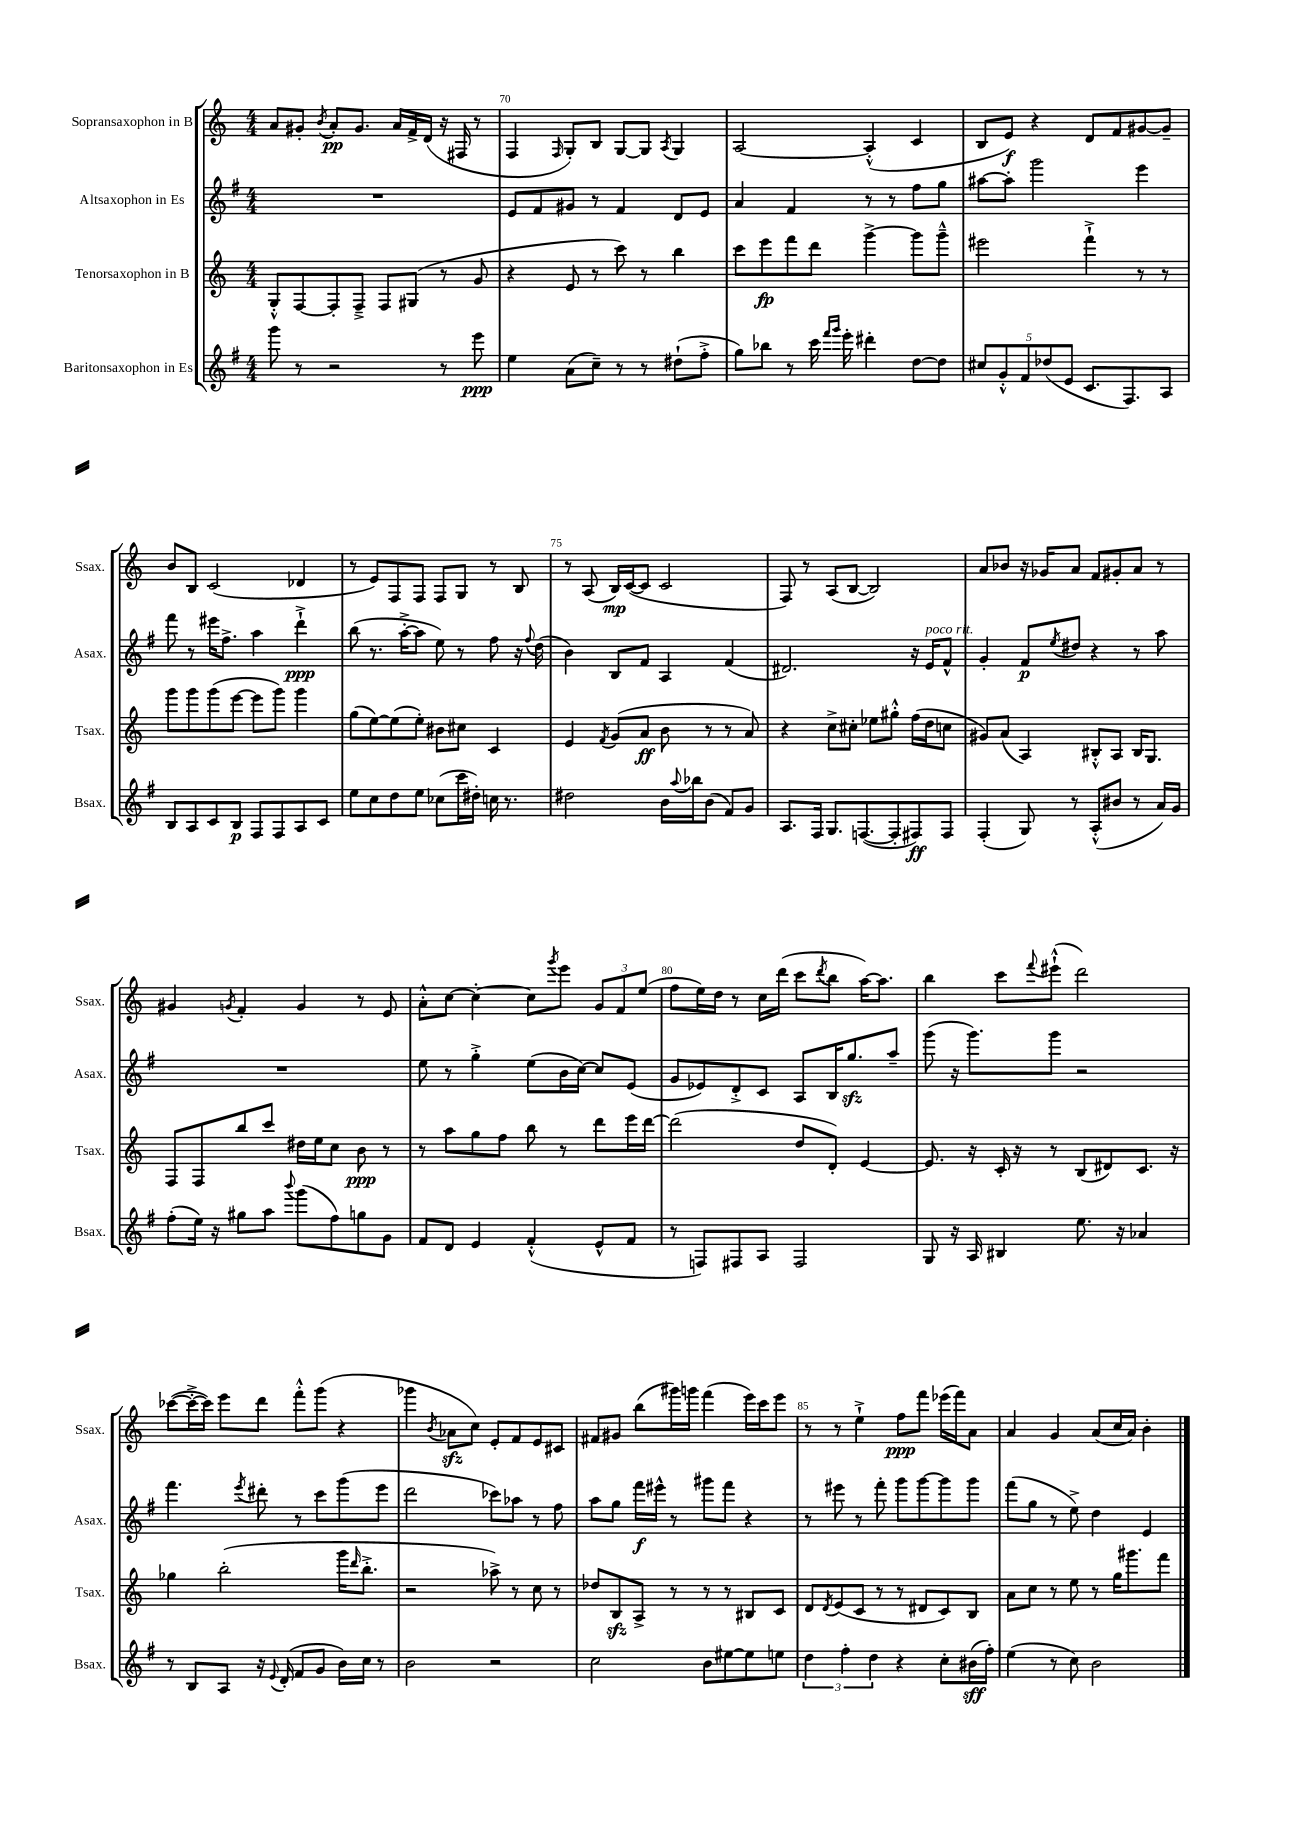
<<
\new StaffGroup <<
\new Staff = "s0" \with { instrumentName = "Sopransaxophon in B" shortInstrumentName = "Ssax." } {
    \clef treble \key c \major \numericTimeSignature \time 4/4
    a'8 gis'8-. \acciaccatura { b'8 } a'8-.\pp gis'8. a'16 f'16-> d'16( r16 fis16 r8 |
    f4 \grace { f16 } g8-.) b8 g8~ g8 \acciaccatura { a8 } g4 |
    a2~ a4-.-^( c'4 |
    b8 e'8\f) r4 d'8 f'8 gis'8~ gis'8-- |
    b'8 b8 c'2( des'4 |
    r8 e'8) f8 f8 f8 g8 r8 b8 |
    r8 a8( b16\mp) c'16~( c'8 c'2 |
    f8) r8 a8( b8~ b2) |
    a'8 bes'8 r16 ges'16 a'8 f'8 gis'8-. a'8 r8 |
    gis'4 \acciaccatura { g'8 } f'4-. g'4 r8 e'8 |
    a'8-.-^ c''8~ c''4~-. c''8 \acciaccatura { g'''8 } e'''8 \tuplet 3/2 { g'8 f'8 e''8( } |
    f''8 e''16) d''16 r8 c''16 d'''16( c'''8 \acciaccatura { d'''8 } b''8 a''16~) a''8. |
    b''4 c'''8 \appoggiatura { f'''8 } eis'''8-!-^( d'''2) |
    ces'''8~( ces'''16~-.-> ces'''16) e'''8 d'''8 f'''8-.-^ g'''8( r4 |
    ges'''4 \acciaccatura { b'8 } aes'8\sfz c''8) e'8-. f'8 e'8 cis'8 |
    fis'8 gis'8 b''8( gis'''16) g'''16 f'''4( e'''16) c'''16 e'''8 |
    r8 r8 e''4-!-> f''8\ppp f'''8 ees'''16( f'''16) a'8 |
    a'4 g'4 a'8( c''16 a'16) b'4-. \bar "|." |
}
\new Staff = "s1" \with { instrumentName = "Altsaxophon in Es" shortInstrumentName = "Asax." } {
    \clef treble \key g \major \numericTimeSignature \time 4/4
    R1 |
    e'8 fis'8 gis'8 r8 fis'4 d'8 e'8 |
    a'4 fis'4 r8 r8 fis''8 g''8 |
    ais''8~ ais''8-. g'''2 e'''4 |
    fis'''8 r8 eis'''16 fis''8.-> a''4 d'''4-!->\ppp |
    b''8( r8. a''16~-.-> a''8 e''8) r8 fis''8 r16 \appoggiatura { fis''8 } d''16( |
    b'4) b8 fis'8 a4 fis'4( |
    dis'2.) r16 e'16^\markup { \italic "poco rit." } fis'8-^ |
    g'4-. fis'8\p \acciaccatura { e''8 } dis''8 r4 r8 a''8 |
    R1 |
    e''8 r8 g''4-.-> e''8( b'16 c''16~) c''8 e'8( |
    g'8 ees'8) d'8-.-> c'8 a8 b16 g''8.\sfz a''8-- |
    g'''8( r16 g'''8.) g'''8 r2 |
    fis'''4. \acciaccatura { e'''8 } dis'''8-. r8 c'''8 g'''8( e'''8 |
    d'''2 ces'''8) aes''8 r8 fis''8 |
    a''8 g''8 fis'''16\f eis'''16-^ r8 gis'''8 fis'''8 r4 |
    r8 eis'''8 r8 fis'''8-. g'''8 g'''8~ g'''8 g'''8 |
    fis'''8( g''8 r8 e''8->) d''4 e'4 \bar "|." |
}
\new Staff = "s2" \with { instrumentName = "Tenorsaxophon in B" shortInstrumentName = "Tsax." } {
    \clef treble \key c \major \numericTimeSignature \time 4/4
    g8-.-^ f8~ f8-. f8---> f8 gis8( r8 g'8 |
    r4 e'8 r8 c'''8) r8 b''4 |
    c'''8 e'''8\fp f'''8 d'''8 g'''4~-> g'''8 g'''8---^ |
    eis'''2 f'''4-!-> r8 r8 |
    g'''8 g'''8 g'''8( e'''8~ e'''8 g'''8) g'''4 |
    g''8( e''8~) e''8( e''8-.) bis'8 cis''8 c'4 |
    e'4 \acciaccatura { f'8 } g'8( a'8\ff b'8 r8 r8 a'8) |
    r4 c''8-> cis''8-. ees''8 gis''8-.-^ f''16( d''16 c''8 |
    gis'8) a'8( a4) bis8-.-^ a8 bis16 g8. |
    f8 f8 b''8 c'''8 dis''16 e''16 c''8 b'8\ppp r8 |
    r8 a''8 g''8 f''8 b''8 r8 d'''8 e'''16 d'''16~ |
    d'''2( d''8 d'8-.) e'4~ |
    e'8. r16 c'16-. r16 r8 b8( dis'8) c'8. r16 |
    ges''4 b''2-.( g'''16 \grace { d'''16 } b''8.-.-> |
    r2 aes''8->) r8 c''8 r8 |
    des''8 b8\sfz a8-> r8 r8 r8 bis8 c'8 |
    d'8 \acciaccatura { d'8 } e'8( c'8 r8 r8 dis'8 c'8) b8 |
    a'8 c''8 r8 e''8 r8 g''16 gis'''8. f'''8 \bar "|." |
}
\new Staff = "s3" \with { instrumentName = "Baritonsaxophon in Es" shortInstrumentName = "Bsax." } {
    \clef treble \key g \major \numericTimeSignature \time 4/4
    g'''8 r8 r2 r8 e'''8\ppp |
    e''4 a'8( c''8--) r8 r8 dis''8-!( fis''8-.-> |
    g''8) bes''8 r8 c'''16 \grace { fis'''16 g'''16 } e'''16-. dis'''4-. d''8~ d''8 |
    \tuplet 5/4 { cis''8 g'8-.-^ fis'8 des''8( e'8 } c'8. fis8.) a8 |
    b8 a8 c'8 b8\p fis8 fis8 a8 c'8 |
    e''8 c''8 d''8 e''8 ces''8( c'''16 dis''16-.) c''16 r8. |
    dis''2 b'16 \appoggiatura { a''8 } bes''16 b'8( fis'8) g'8 |
    a8. fis16 g8. f8.~( f8-. fis8\ff) fis8 |
    fis4-.( g8) r8 a8-.-^( bis'8 r8 a'16) g'16 |
    fis''8-.( e''16) r16 gis''8 a''8 \appoggiatura { b'''8 } g'''8( fis''8) g''8 g'8 |
    fis'8 d'8 e'4 fis'4-.-^( e'8-^ fis'8 |
    r8 f8) fis8 a8 fis2 |
    g8 r16 a16 bis4 e''8. r16 aes'4 |
    r8 b8 a8 r16 \appoggiatura { e'8 } d'16-.( fis'8 g'8 b'16) c''16 r8 |
    b'2 r2 |
    c''2 b'8 eis''8~ eis''8 e''8 |
    \tuplet 3/2 { d''4 fis''4-. d''4 } r4 c''8-. bis'16\sff( fis''16-.) |
    e''4( r8 c''8) b'2 \bar "|." |
}
>>
>>
\layout { \context { \Score currentBarNumber = #69 \override BarNumber.break-visibility = ##(#f #t #t) barNumberVisibility = #(every-nth-bar-number-visible 5) } }
